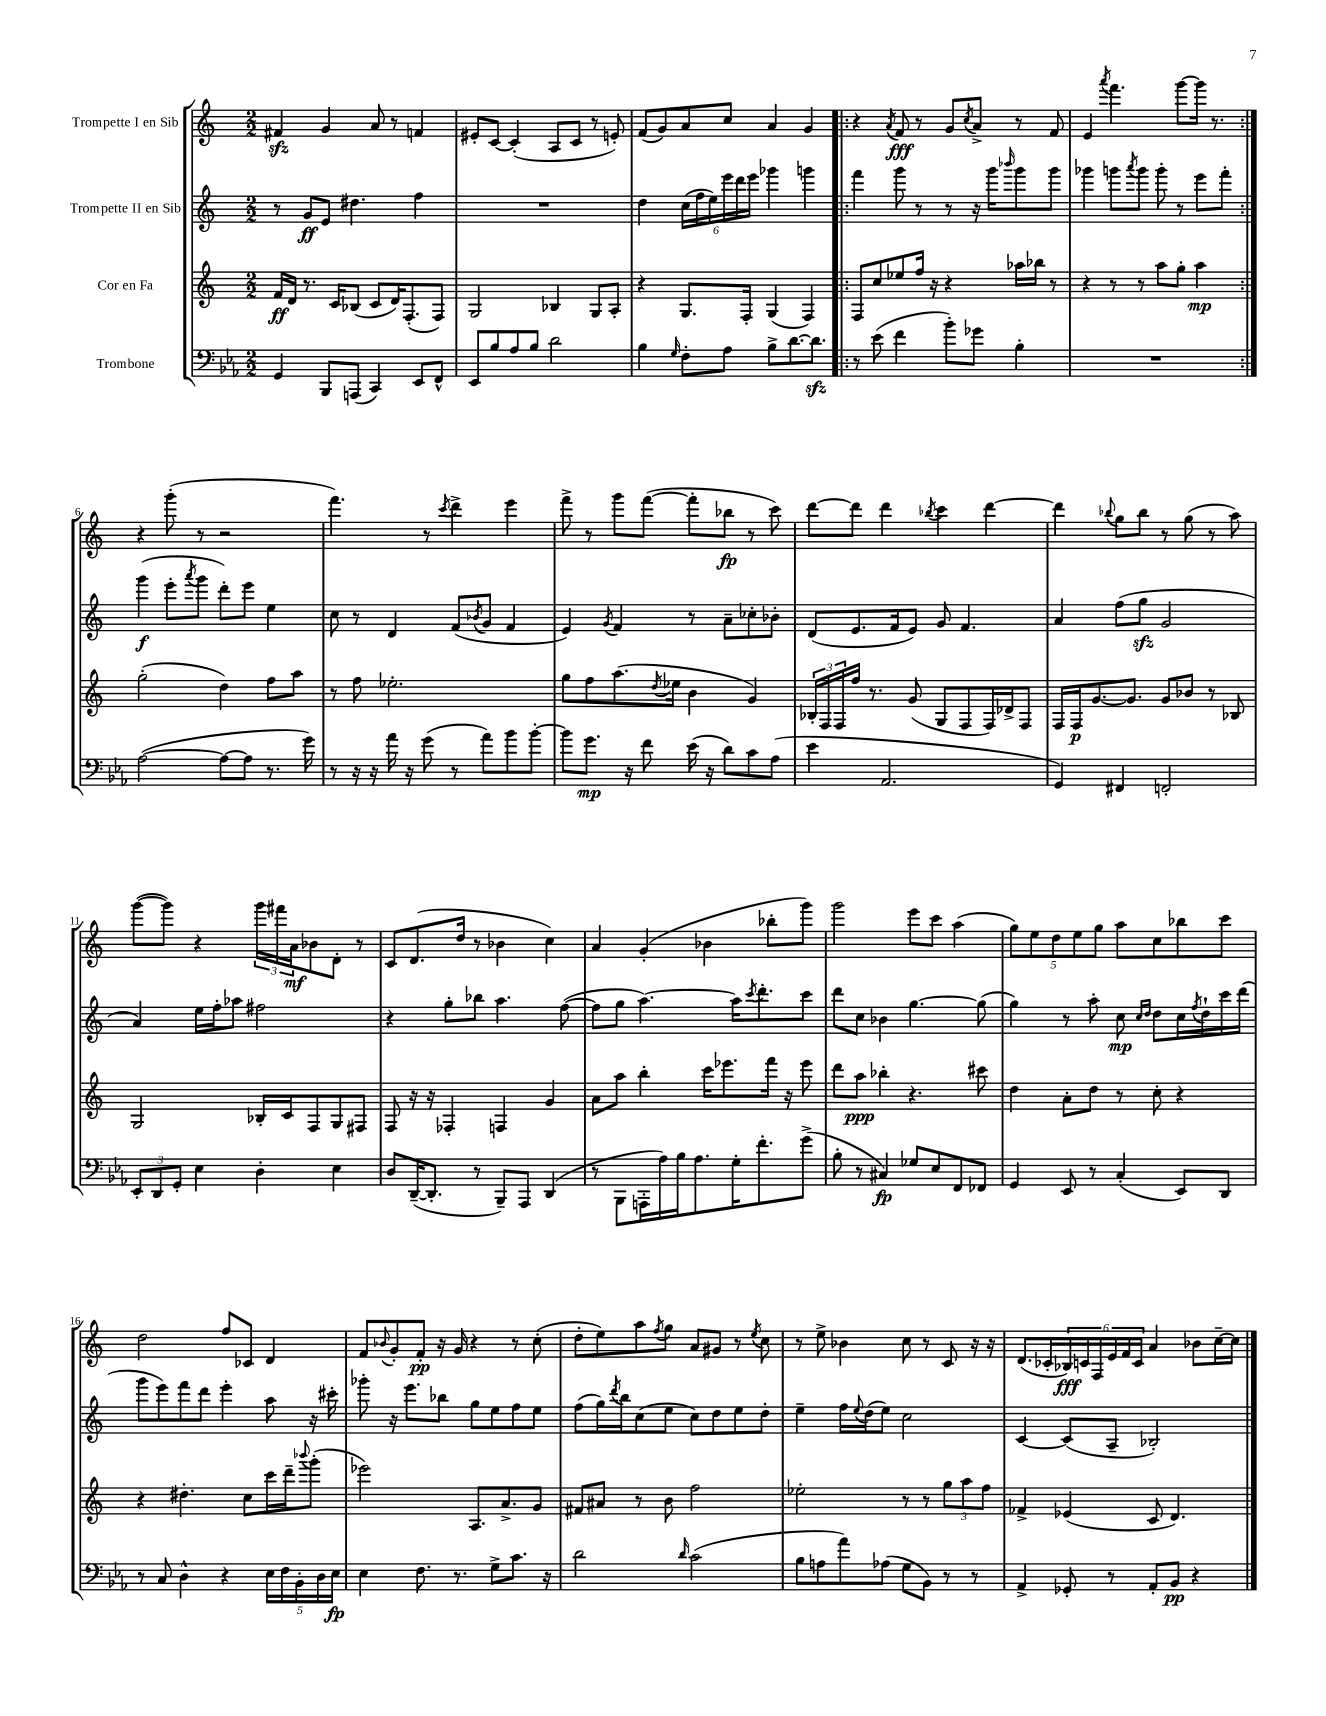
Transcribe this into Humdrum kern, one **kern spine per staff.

**kern	**kern	**kern	**kern
*staff4	*staff3	*staff2	*staff1
*clefF4	*clefG2	*clefG2	*clefG2
*k[b-e-a-]	*k[]	*k[]	*k[]
*M2/2	*M2/2	*M2/2	*M2/2
4GG	16f	8r	4f#
.	16d	.	.
.	8.r	8g	.
8BBB-	.	8e	4g
.	16c	.	.
(8AAA	(8B-	4.dd#	.
4CC)	8c	.	8a
.	16d)	.	8r
.	(8.F'	.	.
8EE-	.	4ff	4f
8FF^^	8F)	.	.
=	=	=	=
8EE-	2G	1r	8e#'
8B-	.	.	[8c
8A-	.	.	(4c']
8B-	.	.	.
2d	4B-	.	8A
.	.	.	8c
.	8G	.	8r
.	8A'	.	8e')
=	=	=	=
4B-	4r	4dd	(8f
.	.	.	8g)
16qqG	.	.	.
8F'	8.G	(24cc	8a
.	.	24ff	.
.	.	24ee)	.
8A-	.	24eee	8cc
.	.	24ddd	.
.	16F'	.	.
.	.	24eee	.
8B-^	(4G	4ggg-	4a
[8.d	.	.	.
.	4F)	4ggg	4g
8.d]	.	.	.
=!|:	=!|:	=!|:	=!|:
8r	8F	4fff	4r
(8e-	8cc	.	.
.	.	.	8qa
4f	8ee-	8ggg	8f
.	16ff	8r	8r
.	16r	.	.
8b-')	4r	8r	8g
.	.	.	8qcc
8g-	.	16r	8a^
.	.	16ggg	.
.	.	16qqbbb-	.
4B-'	16aa-	8ggg	8r
.	16bb-	.	.
.	8r	8ggg	8f
=	=	=	=
1r	4r	4ggg-	4e
.	.	.	8qaaa
.	8r	8ggg	4.fff
.	.	8qaaa	.
.	8r	8ggg	.
.	8aa	8ggg'	.
.	8gg'	8r	[8ggg
.	4aa	8eee	16ggg]
.	.	.	8.r
.	.	8fff'	.
=:|!	=:|!	=:|!	=:|!
([2A-	(2gg'	(4ggg	4r
.	.	8eee'	(8ggg'
.	.	8qaaa	.
.	.	8ggg	8r
8A-_	4dd)	8ddd')	2r
8A-]	.	8eee	.
8.r	8ff	4ee	.
.	8aa	.	.
16g)	.	.	.
=	=	=	=
8r	8r	8cc	4.fff)
16r	8ff	8r	.
16r	.	.	.
16a-	2.ee-'	4d	.
16r	.	.	.
(8g	.	.	8r
.	.	.	8qccc
8r	.	(8f	4ddd^
.	.	8qb-	.
8a-)	.	8g	.
8b-	.	4f	4eee
[8b-'	.	.	.
=	=	=	=
8b-]	8gg	4e)	8fff^
8.g	8ff	.	8r
.	.	8qg	.
.	(8.aa	4f	8ggg
16r	.	.	.
8f	.	.	([8fff
.	8qdd	.	.
.	16ee-	.	.
(16e-	4b	8r	8fff']
16r	.	.	.
8d)	.	8a~	8bb-
8c	4g)	8cc-'	8r
(8A-	.	8b-'	8ccc)
=	=	=	=
4e-	24B-'	(8d	[8ddd
.	24F	.	.
.	24F	.	.
.	16ff	8.e	8ddd]
.	8.r	.	.
2.AA-	.	.	4ddd
.	.	16f	.
.	(8g	8e)	.
.	.	.	8qbb-
.	8G	8g	4ccc
.	8F	4.f	.
.	16F)	.	[4ddd
.	16d-^	.	.
.	8F	.	.
=	=	=	=
4GG)	16F	4a	4ddd]
.	16F	.	.
.	[8.g	.	.
.	.	.	8qqbb-
4FF#	.	(8ff	8gg
.	8.g]	.	.
.	.	8gg	8bb-
2FF'	8g	2g	8r
.	8b-	.	(8gg
.	8r	.	8r
.	8B-	.	8aa)
=	=	=	=
12EE-'	2G	4a)	([8ggg
12DD	.	.	.
.	.	.	8ggg])
12GG'	.	.	.
4E-	.	16ee	4r
.	.	16ff'	.
.	.	8aa-	.
4D'	16B-'	2ff#	24ggg
.	.	.	24fff#
.	16c	.	.
.	.	.	24a
.	8F	.	8b-
4E-	8G	.	8d'
.	8F#	.	8r
=	=	=	=
8D	8F	4r	8c
([16DD~	16r	.	(8.d
8.DD']	16r	.	.
.	4F-'	8gg'	.
.	.	.	16dd
8r	.	8bb-	8r
8BBB-~)	4F	4.aa	4b-
8AAA-	.	.	.
(4DD	4g	.	4cc)
.	.	([8ff	.
=	=	=	=
8r	8a	8ff]	4a
8BBB-	8aa	8gg	.
16AAA'	4bb'	[4.aa)	(4g'
16A-)	.	.	.
16B-	.	.	.
8.A-	.	.	.
.	16ccc	.	4b-
.	8.eee-	.	.
16G'	.	16aa]	.
.	.	8qccc	.
8.f'	.	8.ddd'	.
.	16fff	.	8bb-'
.	16r	.	.
(8g^	8eee-	8ccc	8ggg)
=	=	=	=
8B-'	8ddd	8ddd	2ggg
8r	8aa	8cc	.
4C#)	4bb-'	4b-	.
8G-	4.r	[4.gg	8eee
8E-	.	.	8ccc
8FF	.	.	(4aa
8FF-	8ccc#	(8gg]	.
=	=	=	=
4GG	4dd	4gg)	10gg)
.	.	.	10ee
.	.	.	10dd
8EE-	8a'	8r	.
.	.	.	10ee
8r	8dd	8aa'	.
.	.	.	10gg
(4C'	8r	8cc	8aa
.	.	16qqcc	.
.	.	16qqdd	.
.	8cc'	8dd	8cc
8EE-)	4r	16cc	8bb-
.	.	8qff	.
.	.	16dd`	.
8DD	.	16ccc	8ccc
.	.	(16ddd	.
=	=	=	=
8r	4r	8ggg	2dd
8C	.	8eee)	.
4D^^	4.dd#'	8fff	.
.	.	8ddd	.
4r	.	4eee'	8ff
.	8cc	.	8c-
20E-	16ccc	8aa	4d
20F	.	.	.
.	16ddd~	.	.
20BB-'	.	.	.
.	8qqbbb-	.	.
.	(8ggg'	16r	.
20D	.	.	.
.	.	16ccc#'	.
20E-	.	.	.
=	=	=	=
4E-	2eee-)	8ggg-'	8f
.	.	.	8qqb-
.	.	16r	8g'
.	.	8.eee	.
8.F	.	.	8f'
.	.	8bb-	16r
8.r	.	.	16g
.	8.A	8gg	4r
8G^	.	8ee	.
.	8.a^	.	.
8.c	.	8ff	8r
.	8g	8ee	(8cc'
16r	.	.	.
=	=	=	=
2d	8f#	(8ff	8dd'
.	8a#	16gg)	8ee)
.	.	8qddd	.
.	.	16bb	.
.	8r	(8cc	8aa
.	.	.	8qff
.	8b	8ee	8gg
16qqd	.	.	.
(2c	2ff	8cc)	8a
.	.	8dd	8g#
.	.	8ee	8r
.	.	.	8qee
.	.	8dd'	8cc
=	=	=	=
8B-	2ee-'	4ee~	8r
8A	.	.	8ee^
8a-)	.	16ff	4b-
.	.	8qqee	.
.	.	(16dd	.
(8A-	.	8ee)	.
8G	8r	2cc	8cc
8BB-)	8r	.	8r
8r	12gg	.	8c
.	12aa	.	.
8r	.	.	16r
.	12ff	.	.
.	.	.	16r
=	=	=	=
4AA-^	4f-^	[4c	(8.d
.	.	.	16c-'
8GG-'	(4e-	(8c]	24B-)
.	.	.	24c
.	.	.	24F
8r	.	8A~	24e
.	.	.	24f
.	.	.	24c
8AA-'	8c	2B-')	4a
8BB-	4.d)	.	.
4r	.	.	8b-
.	.	.	[16cc~
.	.	.	16cc]
==	==	==	==
*-	*-	*-	*-
